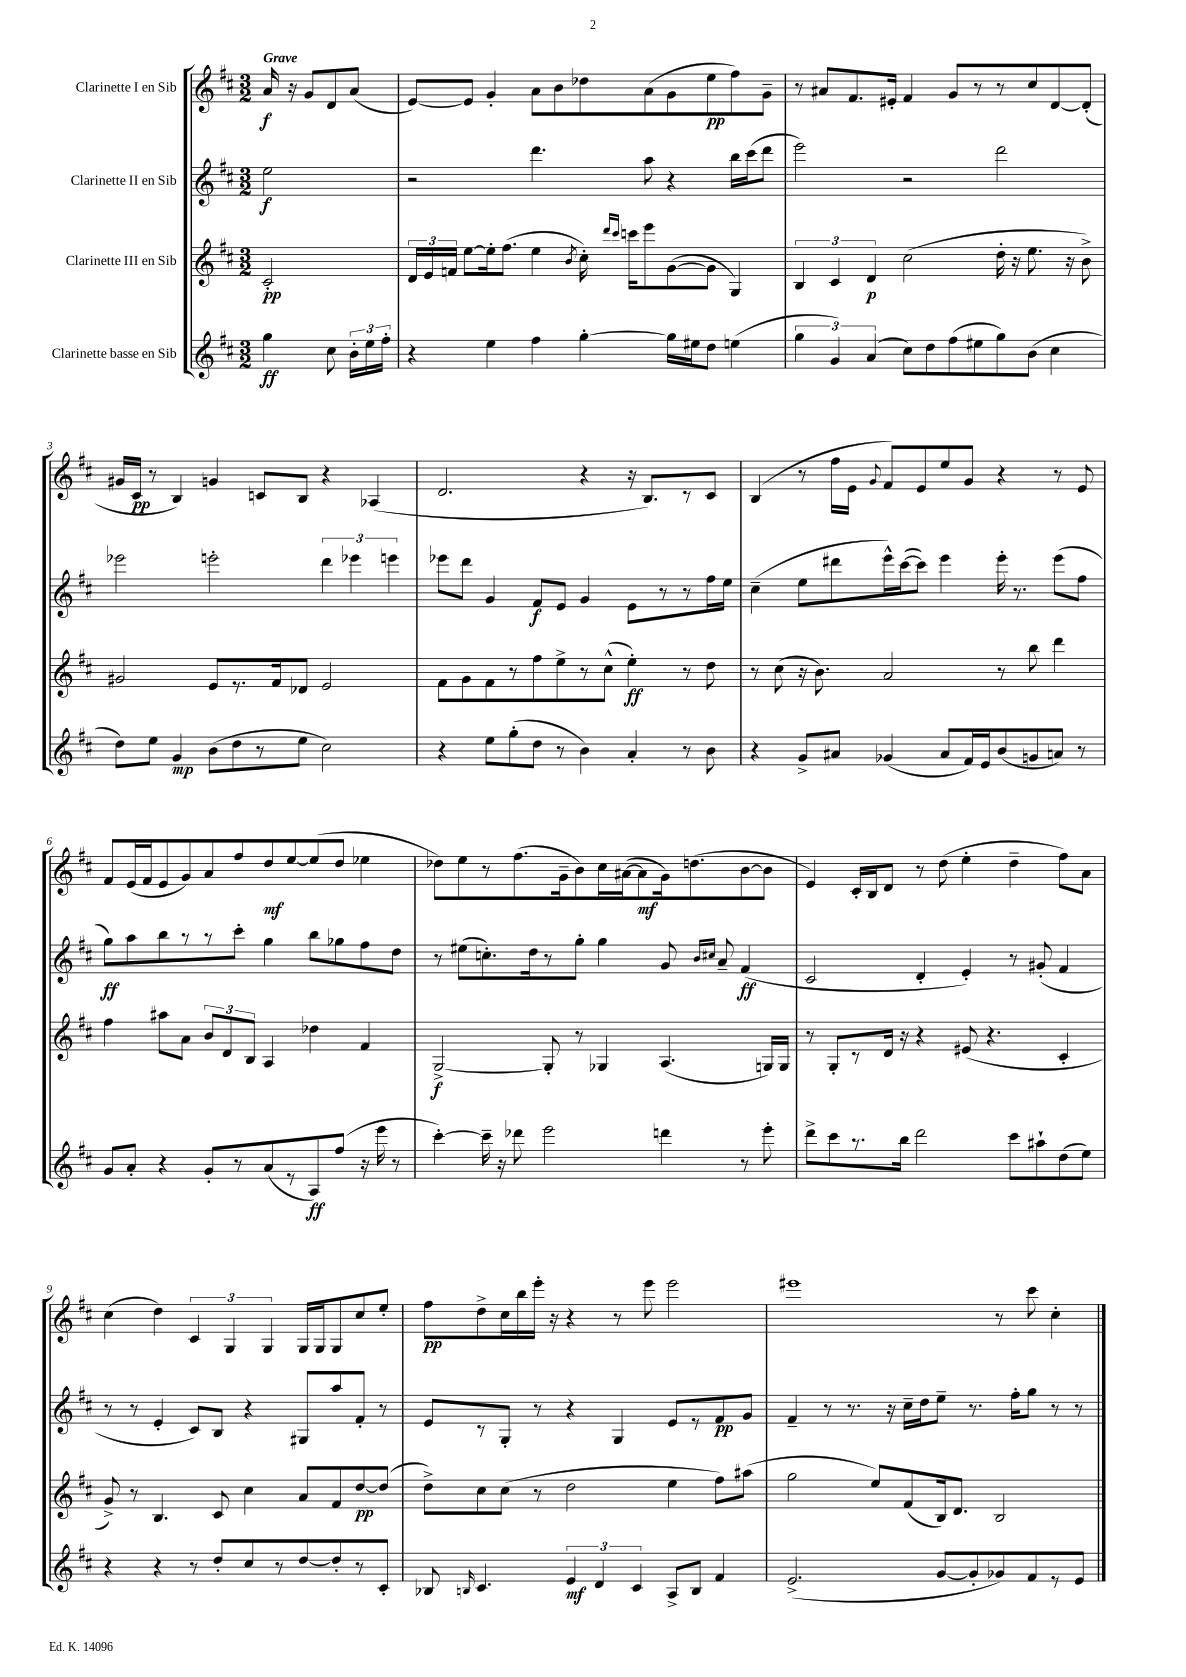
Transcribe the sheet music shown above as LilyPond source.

<<
\new StaffGroup <<
\new Staff = "s0" \with { instrumentName = "Clarinette I en Sib" } {
    \clef treble \key d \major \numericTimeSignature \time 3/2 \partial 2 \tempo "Grave"
    \autoBeamOff a'16\f r16 g'8[ d'8 a'8]( |
    e'8[~) e'8] g'4-. a'8[ b'8 des''8 a'8( g'8 e''8\pp fis''8) g'8]-- |
    r8 ais'8[ fis'8. eis'16]-. fis'4 g'8[ r8 r8 cis''8 d'8~ d'8]-.( |
    gis'16[ cis'16]\pp r8 b4) g'4 c'8[ b8] r4 aes4( |
    d'2. r4 r16 b8.[) r8 cis'8] |
    b4( r8 fis''16[ e'16] \appoggiatura { g'8 } fis'8[) e'8 e''8 g'8] r4 r8 e'8 |
    fis'8[ e'16( fis'16 e'8 g'8) a'8 fis''8 d''8\mf e''8~ e''8( d''8] ees''4 |
    des''8[) e''8 r8 fis''8.( g'16-- b'8) cis''16 ais'16~( ais'8\mf g'16) d''8.( b'8~ b'8] |
    e'4) cis'16[-. b16 d'8] r8 d''8( e''4-. d''4-- fis''8[) a'8] |
    cis''4( d''4) \tuplet 3/2 { cis'4 g4 g4 } g16[ g16 g8 cis''8 e''8]-. |
    fis''8[\pp d''8-> cis''16 b''16 e'''16]-. r16 r4 r8 e'''8 e'''2 |
    eis'''1 r8 cis'''8 cis''4-. \bar "|." |
}
\new Staff = "s1" \with { instrumentName = "Clarinette II en Sib" } {
    \clef treble \key d \major \numericTimeSignature \time 3/2 \partial 2
    \autoBeamOff e''2\f |
    r2 d'''4. a''8 r4 b''16[ cis'''16( d'''8] |
    e'''2) r2 d'''2 |
    ees'''2 e'''2-. \tuplet 3/2 { d'''4 ees'''4 e'''4 } |
    ees'''8[ d'''8] g'4 fis'8[\f e'8] g'4 e'8[ r8 r8 fis''16 e''16] |
    cis''4--( e''8[ dis'''8 e'''16-^) cis'''16~( cis'''8]) e'''4 e'''16-. r8. e'''8[( fis''8] |
    g''8[\ff) a''8 b''8 r8 r8 cis'''8]-. g''4 b''8[ ges''8 fis''8 d''8] |
    r8 eis''8[( c''8.-.) d''16 r8 g''8]-. g''4 g'8 \grace { b'16[ cis''16] } a'8-- fis'4\ff( |
    cis'2 d'4-. e'4-.) r8 gis'8-.( fis'4 |
    r8 r8 e'4-. cis'8[) b8] r4 gis8[ a''8 fis'8]-. r8 |
    e'8[ r8 g8]-. r8 r4 g4 e'8[ r8 fis'8\pp g'8] |
    fis'4-- r8 r8. r16 cis''16[-- d''16 e''8]-- r8. fis''16[-. g''8] r8 r8 \bar "|." |
}
\new Staff = "s2" \with { instrumentName = "Clarinette III en Sib" } {
    \clef treble \key d \major \numericTimeSignature \time 3/2 \partial 2
    \autoBeamOff cis'2-.\pp |
    \tuplet 3/2 { d'16[ e'16 f'16] } e''8[~ e''16-. fis''8.]( e''4 \acciaccatura { b'8 } cis''16-.) \grace { d'''16[ cis'''16] } c'''16[ e'''8 g'8~( g'8] g4) |
    \tuplet 3/2 { b4 cis'4 d'4\p } cis''2( d''16-. r16 e''8. r16 b'8->) |
    gis'2 e'8[ r8. fis'16 des'8] e'2 |
    fis'8[ g'8 fis'8 r8 fis''8 e''8-> r8 cis''8]-^( e''4-.\ff) r8 d''8 |
    r8 cis''8( r16 b'8.) a'2 r8 b''8 d'''4 |
    fis''4 ais''8[ a'8] \tuplet 3/2 { b'8[ d'8 b8] } a4 des''4 fis'4 |
    g2~->\f g8-. r8 ges4 a4.( g16[) g16] |
    r8 g8[-. r8 d'16] r16 r4 eis'8( r4. cis'4-. |
    g'8->) r8 b4. cis'8 cis''4 a'8[ fis'8 d''8~\pp d''8]( |
    d''8[->) cis''8 cis''8]( r8 d''2 e''4 fis''8[) ais''8]( |
    g''2 e''8[) fis'8( b16) d'8.] b2 \bar "|." |
}
\new Staff = "s3" \with { instrumentName = "Clarinette basse en Sib" } {
    \clef treble \key d \major \numericTimeSignature \time 3/2 \partial 2
    \autoBeamOff g''4\ff cis''8 \tuplet 3/2 { b'16[-. e''16 fis''16]-. } |
    r4 e''4 fis''4 g''4~-. g''16[ eis''16 d''8] e''4( |
    \tuplet 3/2 { g''4 g'4) a'4( } cis''8[) d''8 fis''8( eis''8 g''8) b'8]( cis''4 |
    d''8[) e''8] g'4\mp b'8[( d''8 r8 e''8] cis''2) |
    r4 e''8[ g''8-.( d''8] r8 b'4) a'4-. r8 b'8 |
    r4 g'8[-> ais'8] ges'4( ais'8[ fis'16) e'16 b'8( g'8 a'8]) r8 |
    g'8[ a'8]-. r4 g'8[-. r8 a'8( r8 a8\ff) fis''8]( r16 e'''16 r8 |
    cis'''4~-.) cis'''16-- r16 des'''8 e'''2 d'''4 r8 e'''8-. |
    d'''8[-> cis'''8 r8. b''16] d'''2 cis'''8[ ais''8-! d''8( e''8]) |
    r4 r4 r8 d''8[-. cis''8 r8 d''8~ d''8-. r8 cis'8]-. |
    bes8 \grace { b16 } cis'4. \tuplet 3/2 { e'4\mf d'4 cis'4 } a8[-> b8] fis'4 |
    e'2.->( g'8[~ g'8-. ges'8) fis'8 r8 e'8] \bar "|." |
}
>>
>>
